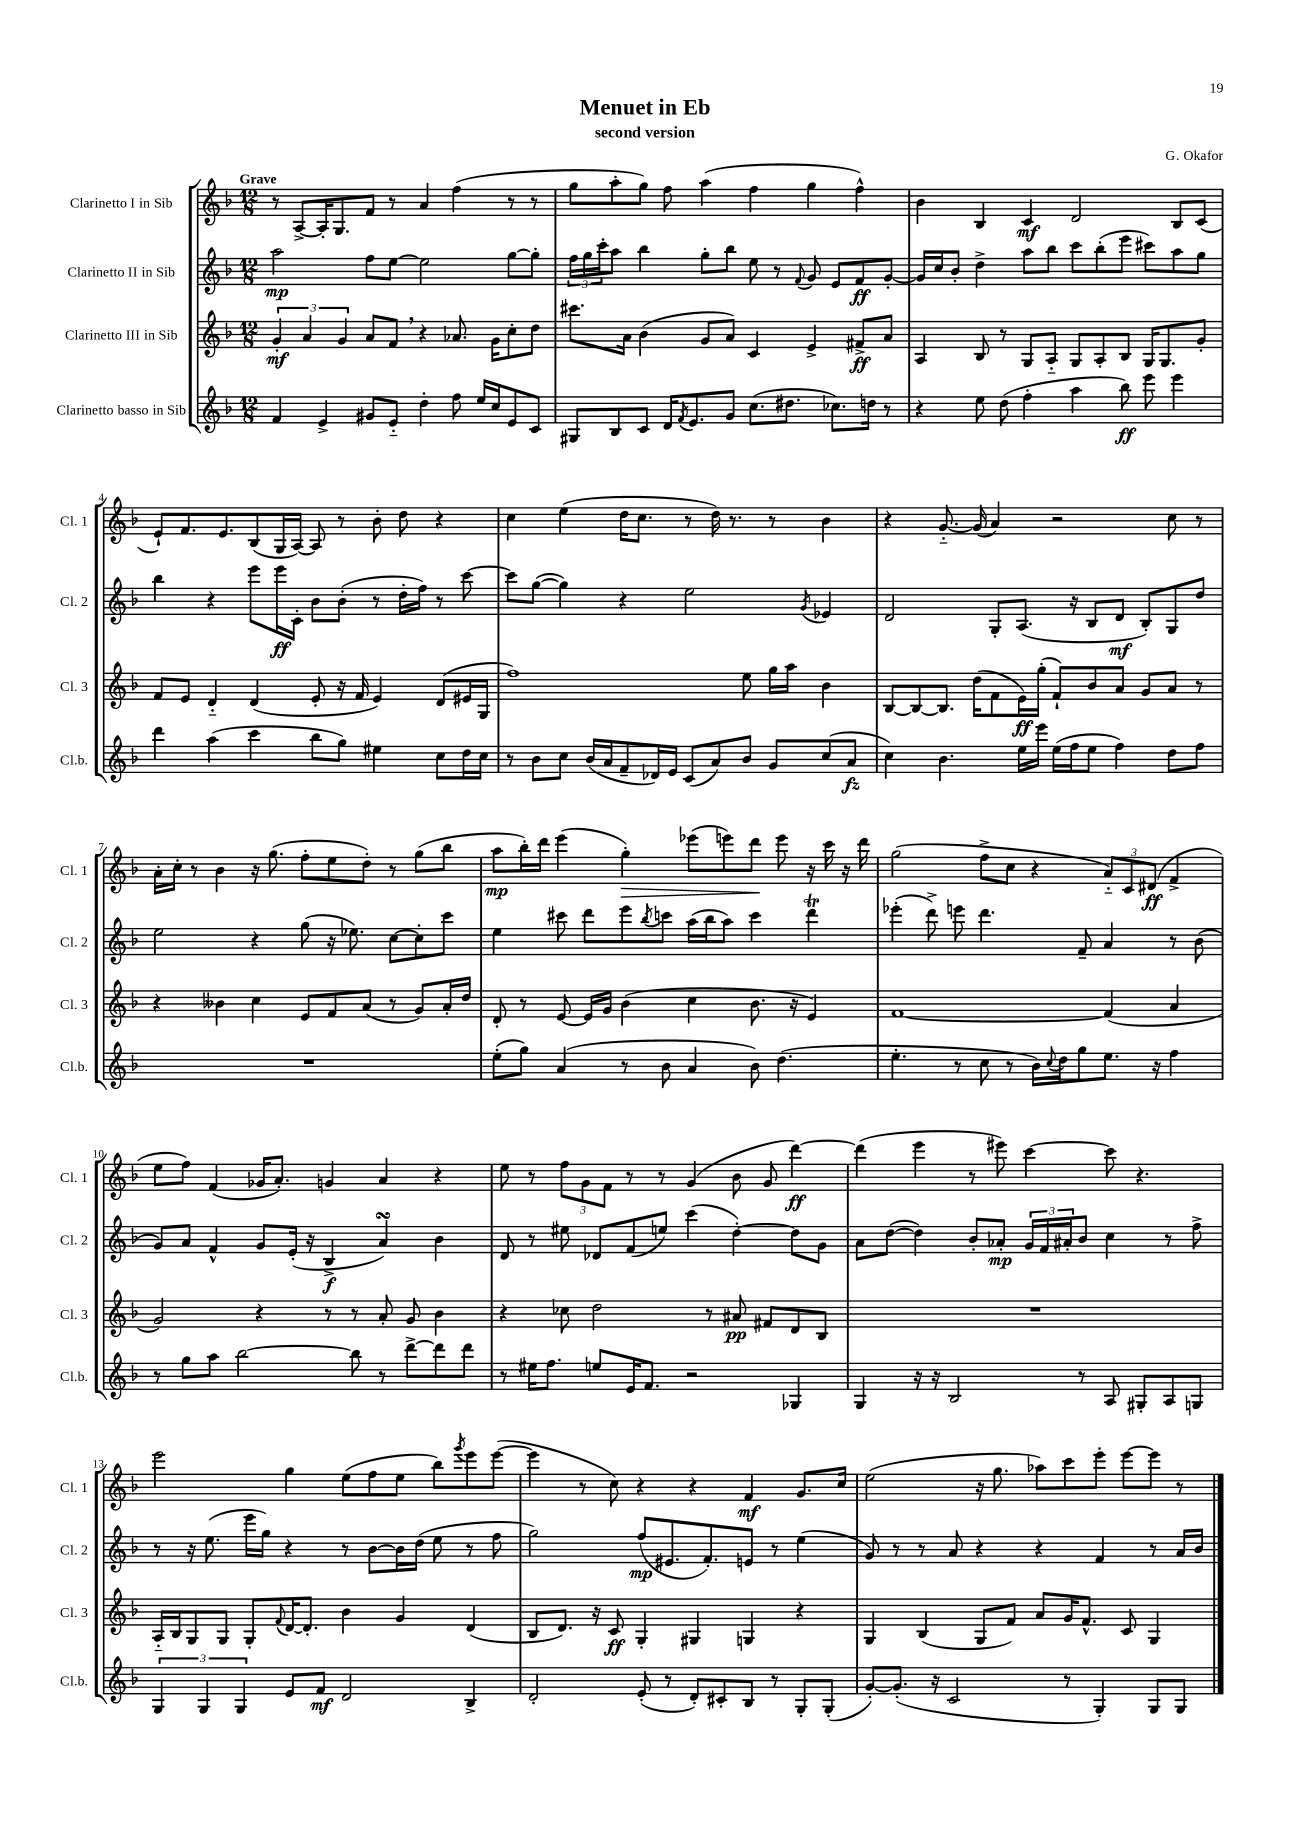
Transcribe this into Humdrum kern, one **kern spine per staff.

**kern	**dynam	**kern	**dynam	**kern	**dynam	**kern	**dynam
*part4	*part4	*part3	*part3	*part2	*part2	*part1	*part1
*staff4	*staff4	*staff3	*staff3	*staff2	*staff2	*staff1	*staff1
*I"Clarinetto basso in Sib	*	*I"Clarinetto III in Sib	*	*I"Clarinetto II in Sib	*	*I"Clarinetto I in Sib	*
*I'Cl.b.	*	*I'Cl. 3	*	*I'Cl. 2	*	*I'Cl. 1	*
*clefG2	*	*clefG2	*	*clefG2	*	*clefG2	*
*k[b-]	*	*k[b-]	*	*k[b-]	*	*k[b-]	*
*M12/8	*	*M12/8	*	*M12/8	*	*M12/8	*
=1	=1	=1	=1	=1	=1	=1	=1
!	!	!	!	!	!	!LO:TX:a:B:t=Grave	!
4f/	.	6g'/	mf	2aa\	mp	8r	.
.	.	.	.	.	.	[8A^/L	.
.	.	6a/	.	.	.	.	.
4e^/	.	.	.	.	.	16A'/K]	.
.	.	.	.	.	.	8.G/	.
.	.	6g/	.	.	.	.	.
8g#X/L	.	8a/L	.	8ff\L	.	8f/J	.
8e/J	.	8f,/J	.	[8ee\J	.	8r	.
4dd'\	.	4r	.	2ee\]	.	4a/	.
8ff\	.	8.a-X/	.	.	.	(4ff\	.
16ee/LL	.	.	.	.	.	.	.
16cc/J	.	16g\KL	.	.	.	.	.
8e/	.	8cc'\	.	[8gg\L	.	8r	.
8c/J	.	8dd\J	.	8gg'\J]	.	8r	.
=2	=2	=2	=2	=2	=2	=2	=2
8G#X/L	.	8.ccc#X\L	.	24ff\LL	.	8gg\L	.
.	.	.	.	24gg\	.	.	.
.	.	.	.	24ccc'\J	.	.	.
8B-/	.	.	.	8aa\J	.	8aa'\	.
.	.	16a\Jk	.	.	.	.	.
8c/J	.	(4b-\	.	4bb-\	.	8gg\J)	.
16d/KL	.	.	.	.	.	8ff\	.
8qf/	.	.	.	.	.	.	.
8.e/	.	.	.	.	.	.	.
.	.	8g/L	.	8gg'\L	.	(4aa\	.
8g/J	.	8a/J)	.	8bb-\J	.	.	.
(8.cc\L	.	4c/	.	8ee\	.	4ff\	.
.	.	.	.	8r	.	.	.
8.dd#X\J	.	.	.	.	.	.	.
.	.	.	.	8qqf/	.	.	.
.	.	4e^/	.	8g/	.	4gg\	.
8.cc-X\L)	.	.	.	8e/L	.	.	.
.	.	8f#X^/L	ff	8f/	ff	4ff^^\)	.
16ddn\Jk	.	.	.	.	.	.	.
8r	.	8a/J	.	[8g'/J	.	.	.
=3	=3	=3	=3	=3	=3	=3	=3
4r	.	4A/	.	16g/LL]	.	4b-\	.
.	.	.	.	16cc/J	.	.	.
.	.	.	.	8b-'/J	.	.	.
8ee\	.	8B-/	.	4dd^\	.	4B-/	.
(8dd\	.	8r	.	.	.	.	.
4ff'\	.	8G/L	.	8aa\L	.	4c/	mf
.	.	8A/J	.	8bb-\J	.	.	.
4aa\	.	8G/L	.	8ccc\L	.	2d/	.
.	.	8A'/	.	(8bb-'\	.	.	.
8bb-\)	ff	8B-/J	.	8eee\J	.	.	.
8eee\	.	16G/KL	.	8ccc#X\L)	.	.	.
.	.	8.G/	.	.	.	.	.
4eee\	.	.	.	8aa\	.	8B-/L	.
.	.	8g'/J	.	8gg\J	.	(8c/J	.
!!LO:LB:g=z
=4	=4	=4	=4	=4	=4	=4	=4
4ddd\	.	8f/L	.	4bb-\	.	8e`/L)	.
.	.	8e/J	.	.	.	8.f/	.
(4aa\	.	4d/	.	4r	.	.	.
.	.	.	.	.	.	8.e/	.
4ccc\	.	(4d/	.	8eee\L	.	(8B-/	.
.	.	.	.	16eee\L	ff	16G/L	.
.	.	.	.	16c'\JJ	.	[16A/JJ)	.
8bb-\L	.	8e'/	.	8b-\L	.	8A/]	.
8gg\J)	.	16r	.	(8b-'\J	.	8r	.
.	.	16f/	.	.	.	.	.
4ee#X\	.	4e/)	.	8r	.	8b-'\	.
.	.	.	.	16dd'\LL	.	8dd\	.
.	.	.	.	16ff\JJ)	.	.	.
8cc\L	.	(8d/L	.	8r	.	4r	.
16dd\L	.	16e#X/L	.	[8ccc\	.	.	.
16cc\JJ	.	16G/JJ	.	.	.	.	.
=5	=5	=5	=5	=5	=5	=5	=5
8r	.	1ff)	.	8ccc\L]	.	4cc\	.
8b-\L	.	.	.	([8gg\J	.	.	.
8cc\J	.	.	.	4gg\])	.	(4ee\	.
(16b-/LL	.	.	.	.	.	.	.
16a/J	.	.	.	.	.	.	.
8f~/	.	.	.	4r	.	16dd\KL	.
.	.	.	.	.	.	8.cc\J	.
16d-X/L)	.	.	.	.	.	.	.
16e/JJ	.	.	.	.	.	.	.
(8c/L	.	.	.	2ee\	.	8r	.
8a/)	.	.	.	.	.	16dd\)	.
.	.	.	.	.	.	8.r	.
8b-/J	.	8ee\	.	.	.	.	.
8g/L	.	16gg\LL	.	.	.	8r	.
.	.	16aa\JJ	.	.	.	.	.
.	.	.	.	8qg/	.	.	.
(8cc/	.	4b-\	.	4e-X/	.	4b-\	.
8a/J	fz	.	.	.	.	.	.
=6	=6	=6	=6	=6	=6	=6	=6
4cc\)	.	[8B-/L	.	2d/	.	4r	.
.	.	8B-/_	.	.	.	.	.
4.b-\	.	8.B-/J]	.	.	.	[8.g/	.
.	.	(16dd\KL	.	.	.	(16g/]	.
.	.	8f\	.	8G'/L	.	4a/)	.
16ee\LL	.	16e\L)	ff	(8.A/J	.	.	.
16eee\JJ	.	(16gg'\JJ	.	.	.	.	.
(16ee\LL	.	8f`/L)	.	.	.	2r	.
16ff\J	.	.	.	16r	.	.	.
8ee\J	.	8b-/	.	8B-/L	.	.	.
4ff\)	.	8a/J	.	8d/J	mf	.	.
.	.	8g/L	.	8B-'/L)	.	.	.
8dd\L	.	8a/J	.	8G/	.	8cc\	.
8ff\J	.	8r	.	8dd/J	.	8r	.
!!LO:LB:g=z
=7	=7	=7	=7	=7	=7	=7	=7
1.r	.	4r	.	2ee\	.	16a'\LL	.
.	.	.	.	.	.	16cc'\JJ	.
.	.	.	.	.	.	8r	.
.	.	4b--X\	.	.	.	4b-\	.
.	.	4cc\	.	4r	.	16r	.
.	.	.	.	.	.	(8.gg\	.
.	.	8e/L	.	(8gg\	.	8ff'\L	.
.	.	8f/	.	16r	.	8ee\	.
.	.	.	.	8.ee-X\)	.	.	.
.	.	(8a/J	.	.	.	8dd'\J)	.
.	.	8r	.	[8cc\L	.	8r	.
.	.	8g/L)	.	8cc'\]	.	(8gg\L	.
.	.	16a'/L	.	8ccc\J	.	8bb-\J	.
.	.	16dd/JJ	.	.	.	.	.
=8	=8	=8	=8	=8	=8	=8	=8
(8ee'\L	.	8d'/	.	4ee\	.	8aa\L	mp
8gg\J)	.	8r	.	.	.	16bb-'\L)	.
.	.	.	.	.	.	16ddd\JJ	.
(4a/	.	[8e/	.	8ccc#X\	.	(4eee\	.
.	.	16e/LL]	.	8ddd\L	.	.	.
.	.	16g/JJ	.	.	.	.	.
!	!	!	!	!	!	!	!LO:HP:b
8r	.	(4b-\	.	8eee\	.	4gg'\)	>
.	.	.	.	8qbb-/	.	.	.
8b-\	.	.	.	8cccn\J	.	.	.
4a/	.	4cc\	.	(16aa\LL	.	(8eee-X\L	.
.	.	.	.	16bb-\J	.	.	.
.	.	.	.	8aa\J)	.	8eeen\)	.
8b-\)	.	8.b-\	.	4ccc\	.	8ddd\J	.
(4.dd\	.	.	.	.	.	8eee\	]
.	.	16r	.	.	.	.	.
.	.	4e/)	.	4dddT\	.	16r	.
.	.	.	.	.	.	16ccc\	.
.	.	.	.	.	.	16r	.
.	.	.	.	.	.	16ddd\	.
=9	=9	=9	=9	=9	=9	=9	=9
4.ee'\	.	[1f	.	(4eee-X'\	.	(2gg\	.
.	.	.	.	8ddd^\)	.	.	.
8r	.	.	.	8eeen\	.	.	.
8cc\	.	.	.	4.ddd\	.	8ff^\L	.
8r	.	.	.	.	.	8cc\J	.
16b-\LL)	.	.	.	.	.	4r	.
8qqcc/	.	.	.	.	.	.	.
16dd\J	.	.	.	.	.	.	.
8gg\	.	.	.	8f~/	.	.	.
8.ee\J	.	(4f/]	.	4a/	.	12a/L)	.
.	.	.	.	.	.	12c/	.
.	.	.	.	.	.	(12d#X/J	ff
16r	.	.	.	.	.	.	.
4ff\	.	4a/	.	8r	.	4f^/	.
.	.	.	.	(8b-\	.	.	.
!!LO:LB:g=z
=10	=10	=10	=10	=10	=10	=10	=10
8r	.	2g/)	.	8g/L)	.	8ee\L	.
8gg\L	.	.	.	8a/J	.	8ff\J)	.
8aa\J	.	.	.	4f^^/	.	(4f/	.
[2bb-\	.	.	.	.	.	.	.
.	.	4r	.	8g/L	.	16g-X/KL	.
.	.	.	.	.	.	8.a'/J)	.
.	.	.	.	(16e'/Jk	.	.	.
.	.	.	.	16r	.	.	.
.	.	8r	.	4B-^/	f	4gn/	.
8bb-\]	.	8r	.	.	.	.	.
8r	.	8a'/	.	4asSsS/)	.	4a/	.
[8ddd^\L	.	8g/	.	.	.	.	.
8ddd\]	.	4b-\	.	4b-\	.	4r	.
8ddd\J	.	.	.	.	.	.	.
=11	=11	=11	=11	=11	=11	=11	=11
8r	.	4r	.	8d/	.	8ee\	.
16ee#X\KL	.	.	.	8r	.	8r	.
8.ff\J	.	.	.	.	.	.	.
.	.	8cc-X\	.	8ee#X\	.	12ff\L	.
.	.	.	.	.	.	12g\	.
8een/L	.	2dd\	.	8d-X/L	.	.	.
.	.	.	.	.	.	12f\J	.
16e/K	.	.	.	(8f/	.	8r	.
8.f/J	.	.	.	.	.	.	.
.	.	.	.	8een/J)	.	8r	.
2r	.	.	.	(4ccc\	.	(4g/	.
.	.	8r	.	.	.	.	.
.	.	8a#X/	pp	[4dd'\)	.	8b-\	.
.	.	8f#X/L	.	.	.	8g/	.
4G-X/	.	8d/	.	8dd\L]	.	[4ddd\)	ff
.	.	8B-/J	.	8g\J	.	.	.
=12	=12	=12	=12	=12	=12	=12	=12
4G/	.	1.r	.	8a\L	.	(4ddd\]	.
.	.	.	.	([8dd\J	.	.	.
16r	.	.	.	4dd\])	.	4eee\	.
16r	.	.	.	.	.	.	.
2B-/	.	.	.	.	.	.	.
.	.	.	.	8b-'/L	.	8r	.
.	.	.	.	8a-X'/J	mp	8eee#X\)	.
.	.	.	.	24g/LL	.	[4ccc\	.
.	.	.	.	24f/	.	.	.
.	.	.	.	24a#X'/J	.	.	.
8r	.	.	.	8b-/J	.	.	.
8A/	.	.	.	4cc\	.	8ccc\]	.
8G#X'/L	.	.	.	.	.	4.r	.
8A/	.	.	.	8r	.	.	.
8Gn/J	.	.	.	8ff^\	.	.	.
!!LO:LB:g=z
=13	=13	=13	=13	=13	=13	=13	=13
6G/	.	16A/LL	.	8r	.	2eee\	.
.	.	16B-/J	.	.	.	.	.
.	.	8G/	.	16r	.	.	.
6G/	.	.	.	.	.	.	.
.	.	.	.	(8.ee\	.	.	.
.	.	8G/J	.	.	.	.	.
6G/	.	.	.	.	.	.	.
.	.	8G'/L	.	16eee\LL	.	.	.
.	.	.	.	16gg\JJ)	.	.	.
.	.	8qqf/	.	.	.	.	.
8e/L	.	[16d/K	.	4r	.	4gg\	.
.	.	8.d'/J]	.	.	.	.	.
8f/J	mf	.	.	.	.	.	.
2d/	.	4b-\	.	8r	.	(8ee\L	.
.	.	.	.	[8b-\L	.	8ff\	.
.	.	4g/	.	16b-\L]	.	8ee\J	.
.	.	.	.	(16dd\JJ	.	.	.
.	.	.	.	8ee\	.	8bb-\L)	.
.	.	.	.	.	.	8qggg/	.
4B-^/	.	(4d/	.	8r	.	8eee\	.
.	.	.	.	8ff\	.	([8eee\J	.
=14	=14	=14	=14	=14	=14	=14	=14
2d'/	.	8B-/L	.	2gg\)	.	4eee\]	.
.	.	8.d/J)	.	.	.	.	.
.	.	.	.	.	.	8r	.
.	.	16r	.	.	.	.	.
.	.	8c/	ff	.	.	8cc\)	.
(8e'/	.	4G'/	.	(8ff/L	mp	4r	.
8r	.	.	.	8.e#X/	.	.	.
8d'/L)	.	4G#X/	.	.	.	4r	.
.	.	.	.	8.f'/)	.	.	.
8c#X'/	.	.	.	.	.	.	.
8B-/J	.	4Gn/	.	8en/J	.	4f/	mf
8r	.	.	.	8r	.	.	.
8G'/L	.	4r	.	(4ee\	.	8.g/L	.
(8G'/J	.	.	.	.	.	.	.
.	.	.	.	.	.	16cc/Jk	.
=15	=15	=15	=15	=15	=15	=15	=15
[8g'/L)	.	4G/	.	8g/)	.	(2ee\	.
(8.g'/J]	.	.	.	8r	.	.	.
.	.	(4B-/	.	8r	.	.	.
16r	.	.	.	.	.	.	.
2c/	.	.	.	8a/	.	.	.
.	.	8G/L	.	4r	.	16r	.
.	.	.	.	.	.	8.gg\	.
.	.	8f/J)	.	.	.	.	.
.	.	8a/L	.	4r	.	8aa-X\L)	.
8r	.	16g/K	.	.	.	8ccc\	.
.	.	8.f^^/J	.	.	.	.	.
4G'/)	.	.	.	4f/	.	8eee'\J	.
.	.	8c/	.	.	.	[8eee\L	.
8G/L	.	4G/	.	8r	.	8eee\J]	.
8G/J	.	.	.	16a/LL	.	8r	.
.	.	.	.	16b-/JJ	.	.	.
==	==	==	==	==	==	==	==
*-	*-	*-	*-	*-	*-	*-	*-
